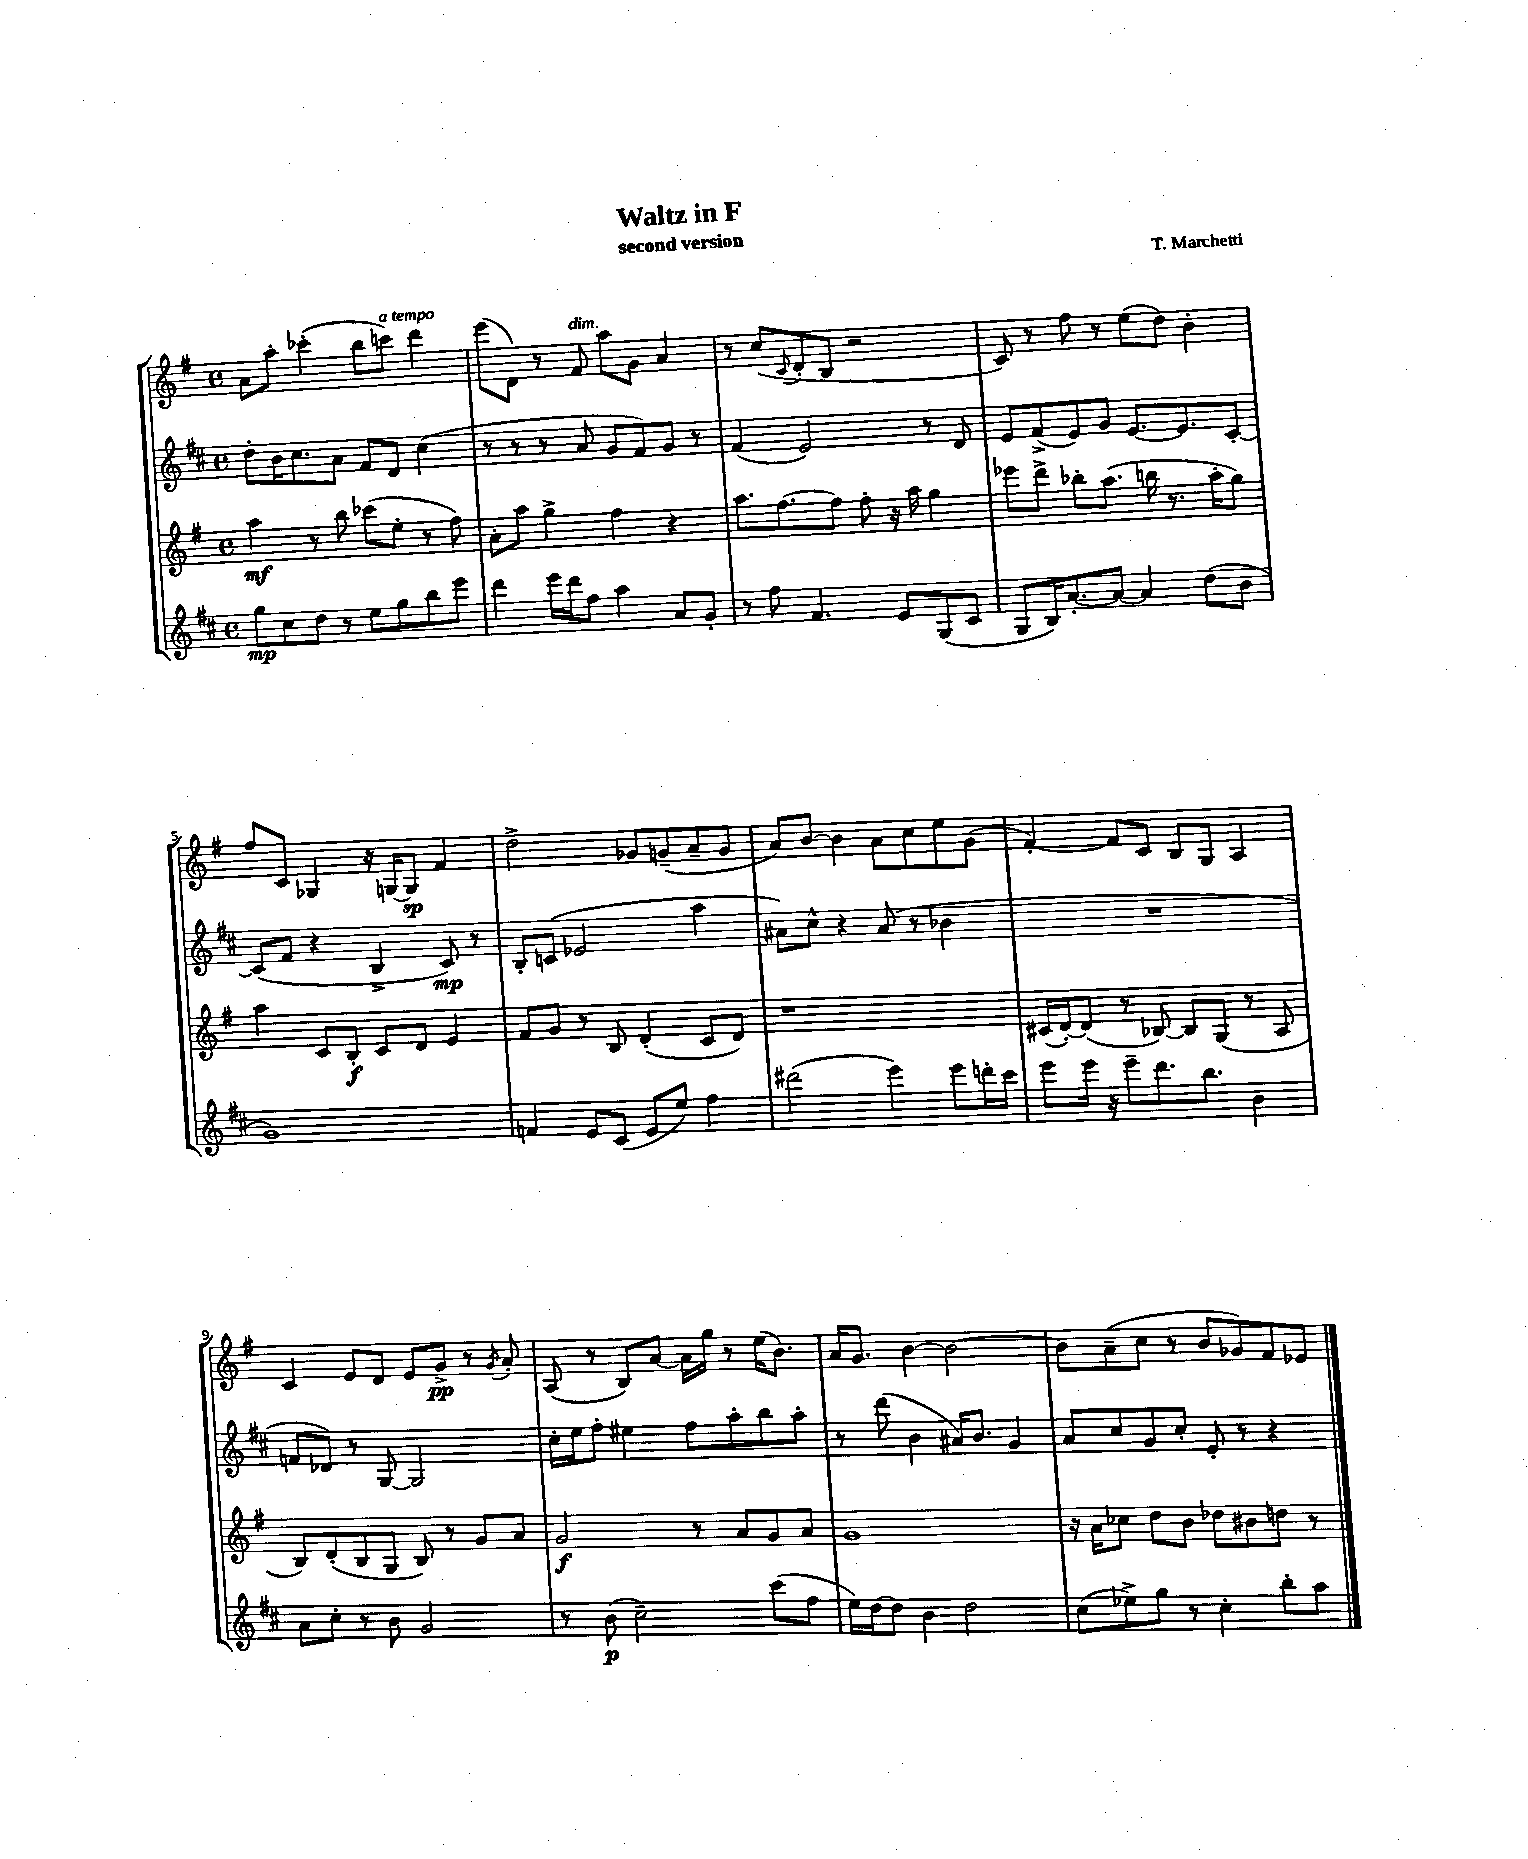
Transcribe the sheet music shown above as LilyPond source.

\header { title = "Waltz in F" composer = "T. Marchetti" subtitle = "second version" }
<<
\new StaffGroup <<
\new Staff = "s0" {
    \clef treble \key g \major \defaultTimeSignature \time 4/4
    a'8 a''8-. ces'''4-.( b''8 c'''8^\markup { \italic "a tempo" }) d'''4 |
    e'''8( d'8) r8 fis'8^\markup { \italic "dim." } a''8 g'8 a'4 |
    r8 c''8( \appoggiatura { c'8 } d'8-. b8 r2 |
    c'8) r8 fis''8 r8 e''8( d''8) b'4-. |
    fis''8 c'8 ges4 r16 g16~ g8\sp fis'4 |
    d''2-> ges'8 g'8--( a'8-- g'8 |
    a'8) b'8~ b'4 a'8 c''8 e''8 g'8( |
    fis'4~-.) fis'8 c'8 b8 g8 a4 |
    c'4 e'8 d'8 e'8 g'8->\pp r8 \acciaccatura { g'8 } a'8-. |
    a8( r8 b8) a'8~ a'16 g''16 r8 e''16( b'8.) |
    a'16 g'8. b'4~ b'2~ |
    b'8 a'8--( c''8 r8 b'8 ges'8) fis'8 ees'8 \bar "|." |
}
\new Staff = "s1" {
    \clef treble \key d \major \defaultTimeSignature \time 4/4
    d''8-. b'16 cis''8. a'8 fis'8 d'8 cis''4( |
    r8 r8 r8 a'8 g'8 fis'8) g'8 r8 |
    fis'4( e'2) r8 d'8 |
    e'8 fis'8->( e'8) g'8 e'8.~ e'8. cis'8~-. |
    cis'8( fis'8 r4 b4-> cis'8\mp) r8 |
    b8-. c'8( ees'2 a''4 |
    ais'8) cis''8-^ r4 ais'8( r8 bes'4 |
    R1 |
    f'8 des'8) r8 g8~ g2 |
    cis''16-. e''16 fis''8-. eis''4 fis''8 a''8-. b''8 a''8-. |
    r8 d'''8( b'4 ais'16) b'8. g'4 |
    a'8 cis''8 g'8 cis''8-. e'8-. r8 r4 \bar "|." |
}
\new Staff = "s2" {
    \clef treble \key g \major \defaultTimeSignature \time 4/4
    a''4\mf r8 b''8 ces'''8( e''8-. r8 fis''8) |
    a'8-. a''8 g''4-> fis''4 r4 |
    a''8. fis''8.~ fis''8 fis''8-. r16 a''16 g''4 |
    ees'''8 d'''8-> bes''8-. a''8.( b''16 r8. a''16-. g''8) |
    a''4 c'8 b8-.\f c'8 d'8 e'4 |
    fis'8 g'8 r8 b8 d'4-.( c'8 d'8) |
    r1 |
    cis'16( d'16~-.) d'8( r8 bes8~) bes8 g8( r8 a8 |
    b8) d'8-.( b8 g8 b8) r8 g'8 a'8 |
    g'2\f r8 a'8 g'8 a'8 |
    g'1 |
    r16 a'16 ces''8 d''8 b'8 des''8 bis'8 d''8 r8 \bar "|." |
}
\new Staff = "s3" {
    \clef treble \key d \major \defaultTimeSignature \time 4/4
    g''8\mp cis''8 d''8 r8 e''8 g''8 b''8 e'''8 |
    d'''4 e'''16 d'''16 fis''8 a''4 a'8 g'8-. |
    r8 fis''8 fis'4. e'8 g8( cis'8 |
    g8 b16) a'8.~-. a'8~ a'4 d''8( b'8 |
    g'1) |
    f'4 e'8 cis'8( e'8 e''8) fis''4 |
    dis'''2( e'''4) e'''8 d'''16-. cis'''16 |
    e'''8 e'''16 r16 e'''8-- d'''8. b''8. b'4 |
    a'8 cis''8-. r8 b'8 g'2 |
    r8 b'8\p( cis''2--) cis'''8( fis''8 |
    e''16) d''16~ d''8 b'4 d''2 |
    cis''8( ees''8->) g''8 r8 cis''4-. b''8-. a''8 \bar "|." |
}
>>
>>
